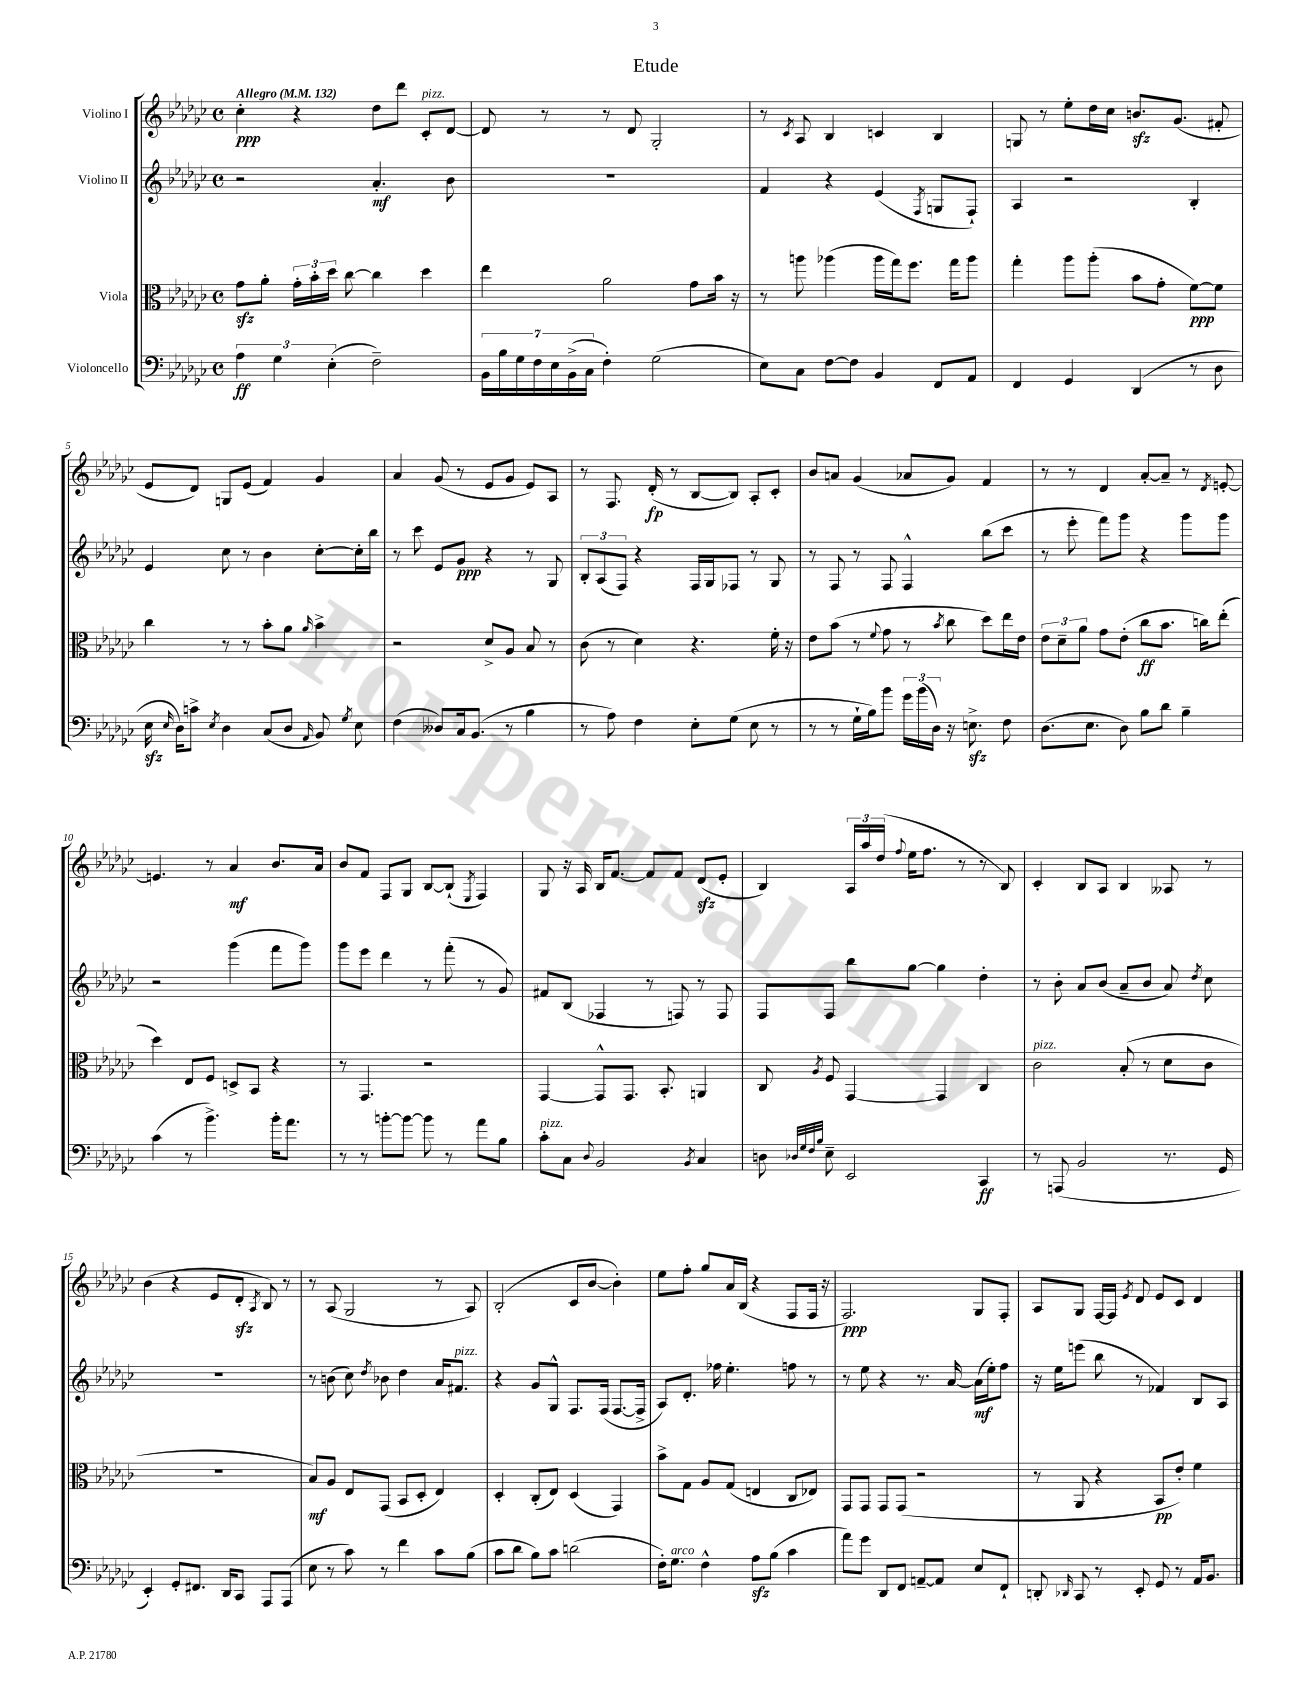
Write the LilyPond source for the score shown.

\header { title = "Etude" }
<<
\new StaffGroup <<
\new Staff = "s0" \with { instrumentName = "Violino I" } {
    \clef treble \key ges \major \defaultTimeSignature \time 4/4 \tempo "Allegro" 4 = 132
    \autoBeamOff ces''4-.\ppp r4 des''8[ des'''8] ces'8[-.^\markup { \italic "pizz." } des'8]~ |
    des'8 r8 r8 des'8 ges2-. |
    r8 \acciaccatura { ces'8 } aes8 bes4 c'4 bes4 |
    g8 r8 ees''8[-. des''16 ces''16] b'8.[\sfz ges'8.]( fis'8-. |
    ees'8[ des'8]) g8[ ees'8]( f'4) ges'4 |
    aes'4 ges'8( r8 ees'8[ ges'8] ees'8[) aes8] |
    r8 f8. des'16-.\fp( r8 bes8[~ bes8]) aes8[-. ces'8]-. |
    bes'8[ a'8] ges'4( aes'8[ ges'8]) f'4 |
    r8 r8 des'4 aes'8[~-. aes'8]-- r8 \acciaccatura { des'8 } e'8~-. |
    e'4. r8 aes'4\mf bes'8.[ aes'16] |
    bes'8[ f'8] f8[ ges8] bes8[~ bes8]-!( \acciaccatura { ees8 } f4) |
    ges8 r16 aes16 bes16[ f'8.]~ f'8[ f'8] des'8[\sfz( ees'8]-. |
    bes4) \tuplet 3/2 { aes16[ aes''16 des''16]( } \appoggiatura { f''8 } ees''16[ f''8.] r8 r8 bes8) |
    ces'4-. bes8[ aes8] bes4 aeses8 r8 |
    bes'4( r4 ees'8[ des'8]-.\sfz \acciaccatura { aes8 } bes8) r8 |
    r8 aes8( ges2 r8 aes8) |
    bes2-.( ces'8[ bes'8]~ bes'4-.) |
    ees''8[ f''8]-. ges''8[ aes'16 bes16]( r4 f8[ f16] r16 |
    f2.\ppp) ges8[ f8]-. |
    aes8[ ges8] f16[~ f16] \acciaccatura { ees'8 } des'8 ees'8[ ces'8] des'4 \bar "|." |
}
\new Staff = "s1" \with { instrumentName = "Violino II" } {
    \clef treble \key ges \major \defaultTimeSignature \time 4/4
    \autoBeamOff r2 aes'4.-.\mf bes'8 |
    R1 |
    f'4 r4 ees'4( \acciaccatura { f8 } g8[ f8]-!) |
    aes4 r2 bes4-. |
    ees'4 ces''8 r8 bes'4 ces''8[~-. ces''16-. bes''16] |
    r8 ces'''8 ees'8[ ges'8]\ppp r4 r8 ges8 |
    \tuplet 3/2 { bes8[-. aes8( f8]) } r4 f16[ ges16 fes8] r8 ges8 |
    r8 f8 r8 f8 f4-^ bes''8[( ces'''8] |
    r8 ees'''8-. f'''8[) ges'''8] r4 ges'''8[ ges'''8] |
    r2 ges'''4( f'''8[ ges'''8]) |
    ges'''8[ ees'''8] des'''4 r8 f'''8-.( r8 ges'8) |
    fis'8[ bes8]( fes4 r8 f8) r8 f8 |
    f8[ f8] bes''8[ ges''8]~ ges''4 des''4-. |
    r8 bes'8-. aes'8[ bes'8]( aes'8[-- bes'8] aes'8) \acciaccatura { des''8 } ces''8 |
    R1 |
    r8 b'8( ces''8) \acciaccatura { des''8 } bes'8 des''4 aes'16[ fis'8.]^\markup { \italic "pizz." } |
    r4 ges'8[ ges8]-^ f8.[ f16]( f8.[~ f16]-> |
    aes8[) des'8.]-. fes''16 ees''4.-. f''8 r8 |
    r8 ees''8 r4 r8. aes'16~ aes'16[\mf( ees''16-.) f''8] |
    r16 ees''16[ e'''8]( bes''8 r8 fes'4) bes8[ aes8] \bar "|." |
}
\new Staff = "s2" \with { instrumentName = "Viola" } {
    \clef alto \key ges \major \defaultTimeSignature \time 4/4
    \autoBeamOff ges'8[\sfz aes'8]-. \tuplet 3/2 { ges'16[-. bes'16-. des''16] } ces''8~ ces''4 des''4 |
    ees''4 aes'2 ges'8[ bes'16] r16 |
    r8 a''8 aes''4( aes''16[ ges''16) f''8.] ges''16[ aes''8] |
    ges''4-. aes''8[ aes''8]-.( bes'8[ ges'8]-. f'8[~\ppp) f'8] |
    ces''4 r8 r8 bes'8[-. aes'8] \grace { aes'16 } bes'4-> |
    r2 des'8[-> aes8] bes8 r8 |
    ces'8( r8 des'4) r4. f'16-. r16 |
    ees'8[ bes'8]( r8 \appoggiatura { f'8 } ges'8 r8 \acciaccatura { bes'8 } ces''8 des''8[) ees''16 ees'16] |
    \tuplet 3/2 { ees'8[ des'8-- aes'8] } ges'8[ ees'8]-.( ces''8[\ff bes'8.] c''16[) ees''8]-.( |
    des''4) ees8[ f8] d8[-> bes,8] r4 |
    r8 ges,4. r2 |
    ges,4~ ges,8[-^ ges,8.] bes,8.-. a,4 |
    ces8 \acciaccatura { aes8 } f8 ges,4~ ges,4 ces4 |
    ces'2^\markup { \italic "pizz." } bes8-.( r8 des'8[ ces'8] |
    R1 |
    bes8[\mf) aes8] ees8[ ges,8]( bes,8[ des8]-. ees4) |
    des4-. ces8[-.( ees8]) des4( ges,4) |
    bes'8[-> ges8] aes8[ ges8]( e4 ces8[ ees8]) |
    ges,8[ ges,8] ges,8[ ges,8]( r2 |
    r8 aes,8 r4 bes,8[\pp ees'8]-.) f'4 \bar "|." |
}
\new Staff = "s3" \with { instrumentName = "Violoncello" } {
    \clef bass \key ges \major \defaultTimeSignature \time 4/4
    \autoBeamOff \tuplet 3/2 { aes4\ff ges4 ees4-.( } f2--) |
    \tuplet 7/4 { bes,16[ bes16 ges16 f16 ees16 bes,16->( ces16] } f4-.) ges2( |
    ees8[) ces8] f8[~ f8] bes,4 f,8[ aes,8] |
    f,4 ges,4 des,4( r8 des8 |
    ees16\sfz \grace { ees16 } des16[) c'8]-> \acciaccatura { ees8 } des4 ces8[( des8] \grace { aes,16 } bes,8) \acciaccatura { ges8 } ees8 |
    f4( deses8[) ces16 bes,8.]( r8 bes4 |
    r8 aes8) f4 ees8[-. ges8]( ees8 r8 |
    r8 r8 ges16[-! bes16) bes'8] \tuplet 3/2 { ges'16[ bes'16( des16]) } r16 e8.->\sfz f8 |
    des8.[( ees8.] des8) bes8[ des'8] bes4-- |
    ces'4( r8 bes'4.->) bes'16[-. aes'8.] |
    r8 r8 b'8[~-. b'8]~ b'8 r8 aes'8[ bes8] |
    ces'8[-.^\markup { \italic "pizz." } ces8] \appoggiatura { des8 } bes,2 \acciaccatura { bes,8 } ces4 |
    d8 \grace { des32[ ges32 f32 bes32] } ees8-- ees,2 ces,4\ff |
    r8 a,,8( bes,2 r8. ges,16 |
    ees,4-.) ges,8[-. fis,8.] des,16[ ces,8] aes,,8[ aes,,8]( |
    ees8 r8 ces'8) r8 f'4 ces'8[ bes8]( |
    ces'8[ des'8] bes8[) ces'8] d'2( |
    f16[-.) ges8.]^\markup { \italic "arco" } f4-^ aes8[\sfz bes8]( ces'4 |
    aes'8[) ges'8] des,8[ f,8] a,8[~-- a,8] ees8[ f,8]-! |
    d,8-. \grace { des,16 } ces,8 r8 ees,8-. ges,8 r8 aes,16[ bes,8.] \bar "|." |
}
>>
>>
